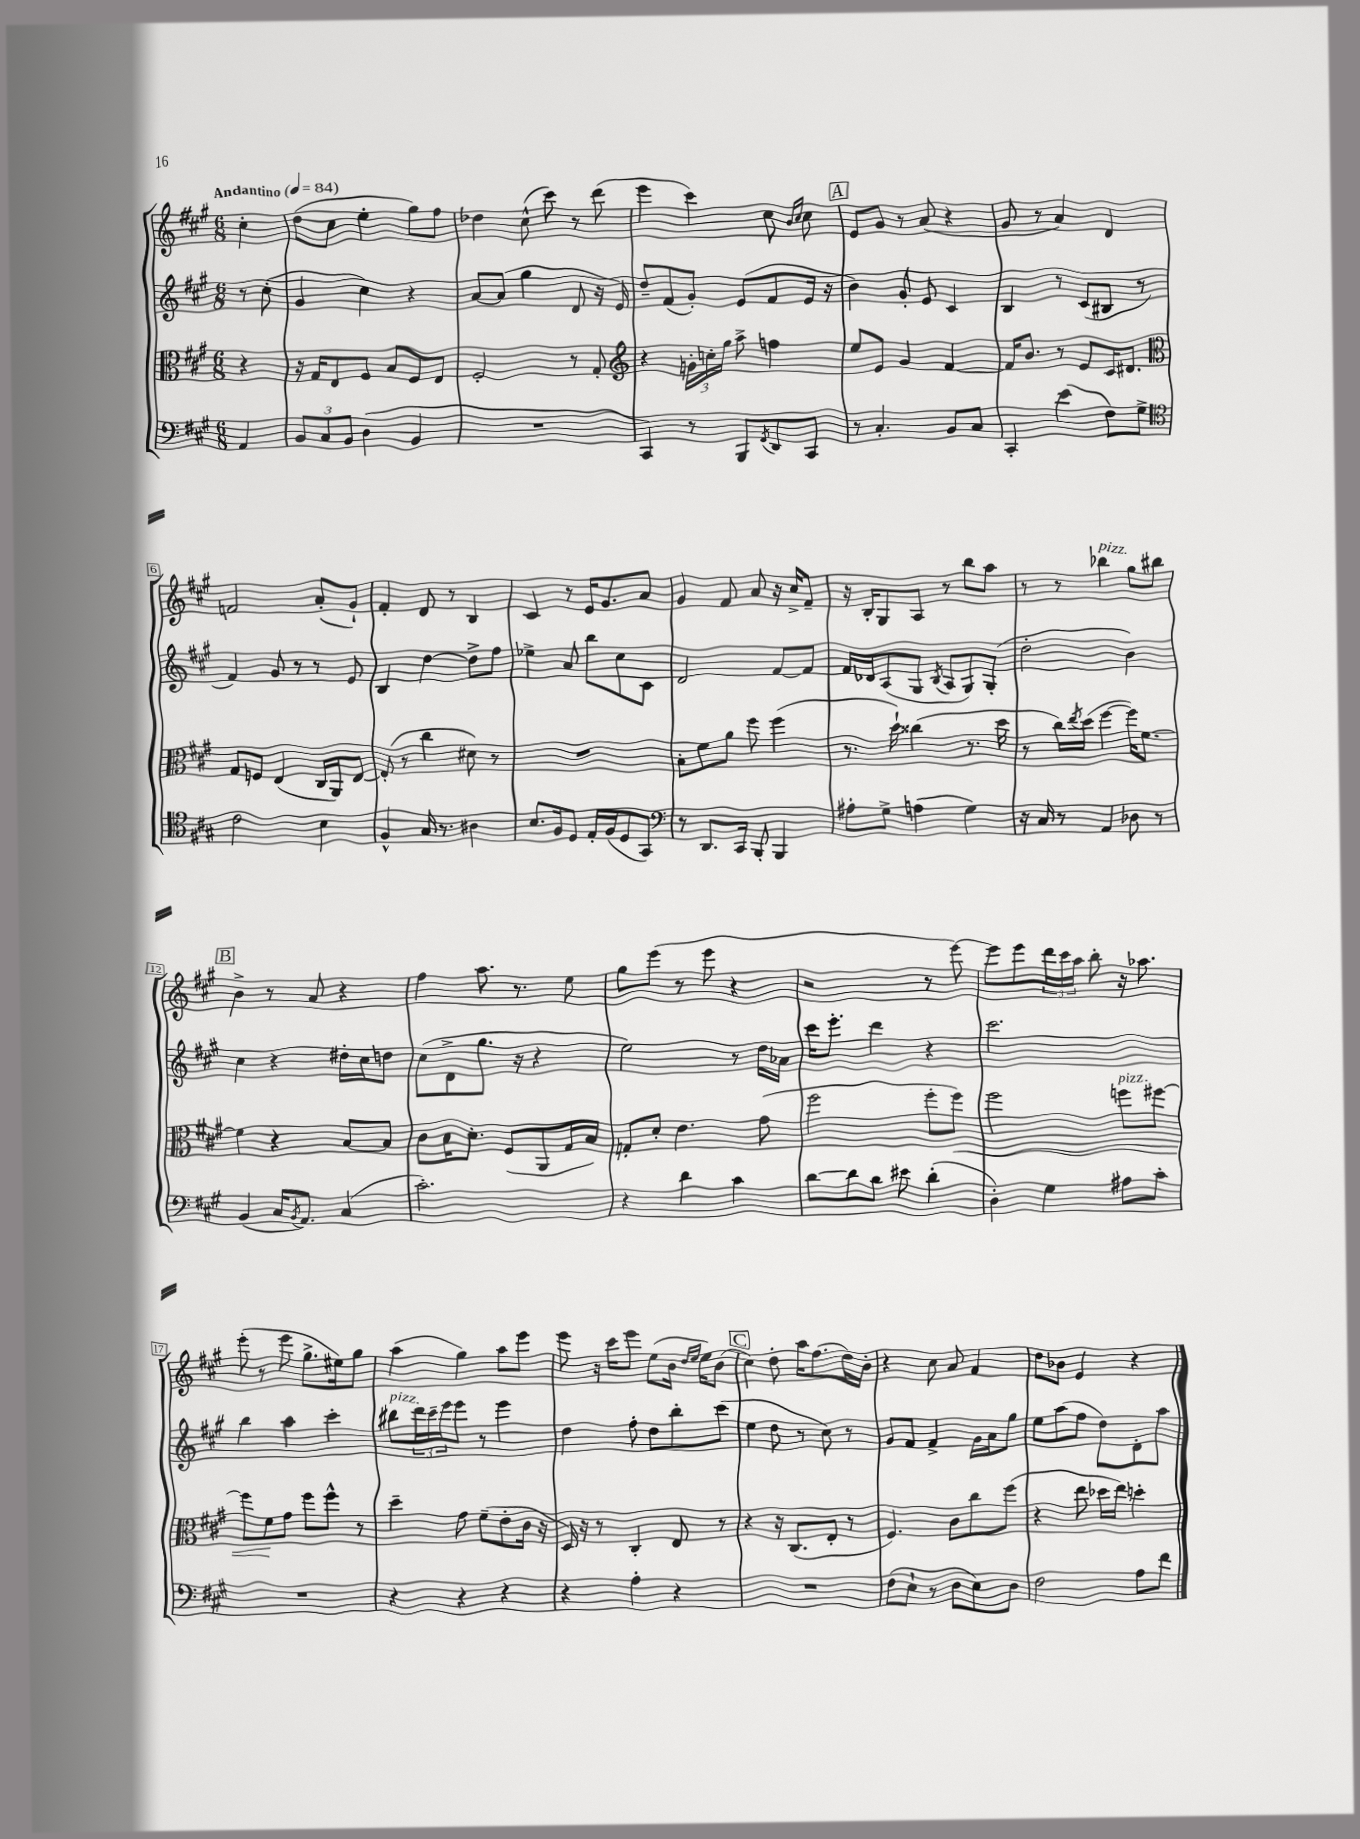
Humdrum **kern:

**kern	**kern	**kern	**kern
*staff4	*staff3	*staff2	*staff1
*clefF4	*clefC3	*clefG2	*clefG2
*k[f#c#g#]	*k[f#c#g#]	*k[f#c#g#]	*k[f#c#g#]
*M6/8	*M6/8	*M6/8	*M6/8
*MM84	*MM84	*MM84	*MM84
4AA	4r	8r	4cc#'
.	.	(8cc#'	.
=	=	=	=
12BB	16r	4g#	(8dd
.	16G#	.	.
12C#	.	.	.
.	8E	.	8cc#
12BB	.	.	.
(4D	8F#	4cc#)	4ee'
.	8B	.	.
4BB	8F#	4r	8gg#)
.	8E	.	8ff#
=	=	=	=
2.r	2F#'	[8a	4dd-
.	.	(8a]	.
.	.	4gg#	(8cc#^^
.	.	.	8ccc#)
.	8r	8d	8r
.	8G#'	16r	(8ddd
.	.	16e)	.
=	=	=	=
*	*clefG2	*	*
4CC#)	4r	8dd~	4eee
.	.	(8f#	.
8r	24g'	8g#')	4ccc#)
.	24cc'	.	.
.	24gg#	.	.
8BBB	8aa^	(8e	.
8qFF#	.	.	.
8DD	4ff	8f#	8cc#
.	.	.	16qqb
.	.	.	16qqcc#
8CC#	.	16e	8cc#
.	.	16r	.
=	=	=	=
8r	8ee	4b)	8e
4.C#'	8e	.	8g#
.	4g#	8g#'	8r
.	.	8e	(8a
8BB	[4f#	4c#	4r
8C#	.	.	.
=	=	=	=
4CC#'	16f#]	4B	8g#
.	8.b	.	.
.	.	.	8r
(4e	8r	8r	4a)
.	8e	(8c#	.
8F#)	16c#	8B#	4d
.	8.d#	.	.
8G#^	.	8r	.
=	=	=	=
*clefC4	*clefC3	*	*
2c#	8G#	4f#)	2f
.	8F	.	.
.	(4E	8g#	.
.	.	8r	.
4B	16C#	8r	(8a'
.	16AA)	.	.
.	[8E	8e	8g#`)
=	=	=	=
4F#^^	(8E']	4B	4f#'
.	8r	.	.
16G#	4cc#	[4dd	8d
8.r	.	.	.
.	.	.	8r
4A#	8d#)	8dd^]	4B
.	8r	8ff#	.
=	=	=	=
8.B	2.r	4ee-^	4c#
16F#	.	.	.
8D	.	8a	8r
16E'	.	8bb	16e
(16F#	.	.	8.g#
8D	.	8cc#	.
8GG#)	.	8c#	8a
=	=	=	=
*clefF4	*	*	*
8r	8B'	2d	4g#
8.DD	8f#	.	.
.	8a	.	8f#
16CC#	.	.	.
8BBB'	8ff#	.	8a
4BBB	(4ff#	[8f#	16r
.	.	.	16cc#^
.	.	8f#]	8f#~
=	=	=	=
8A#'	8.r	16f#	16r
.	.	16d-	16B'
8G#^	.	(8A	8G#
.	16dd`)	.	.
(4A	(4cc##	8G#	8A
.	.	8qB	.
.	.	8A	8r
4G#)	8.r	8G#)	8bb
.	.	(8G#'	8aa
.	16dd	.	.
=	=	=	=
16r	8r	2dd'	8r
16C#	.	.	.
8r	16cc#)	.	8r
.	8qee	.	.
.	(16dd	.	.
4AA	[4ff#	.	4bb-
8D-	16ff#])	4b)	8gg#
.	[8.f#	.	.
8r	.	.	8bb#
=	=	=	=
(4BB	4f#]	4cc#	4b^
16C#	4r	4r	8r
8qBB	.	.	.
8.AA)	.	.	.
.	.	.	8a
(4C#	[8B	16dd#'	4r
.	.	16cc#	.
.	8B]	8dd	.
=	=	=	=
2.c#')	8c#	(8cc#	4ff#
.	16B	8d^	.
.	8.d'	.	.
.	.	8.gg#	8.aa
.	(8F#	.	.
.	.	16r	8.r
.	8AA	4r	.
.	16G#	.	8ee
.	16B)	.	.
=	=	=	=
4r	8G'	2ee)	8gg#
.	8d'	.	(8eee
4d	4.e	.	8r
.	.	.	8eee
4c#	.	8r	4r
.	(8g#	16dd	.
.	.	16a-	.
=	=	=	=
[8d	2ff#	16ccc#	2r
.	.	8.eee'	.
8d]	.	.	.
8d	.	4ddd	.
8e#	.	.	.
(4d'	8ff#'	4r	8r
.	8ff#)	.	[8eee)
=	=	=	=
4D')	2ff#	2.ccc#	8eee]
.	.	.	8eee
4G#	.	.	24ddd
.	.	.	24ccc#
.	.	.	24aa
.	.	.	8bb'
8A#	8ff	.	16r
.	.	.	8.aa-
8c#'	[8ff#	.	.
=	=	=	=
2.r	8ff#]	4bb	(8eee'
.	8f#	.	8r
.	8g#	4aa	8eee
.	8ff#	.	8.gg#^
.	8ff#^^	4ccc#'	.
.	.	.	16ee#)
.	8r	.	8gg#
=	=	=	=
4r	4dd~	8bb#	(4aa
.	.	24ddd	.
.	.	24ccc#~	.
.	.	24eee	.
4r	8g#	8eee	4gg#)
.	(8f#~	8r	.
4r	8e'	4eee	8aa
.	16c#	.	8eee
.	16r	.	.
=	=	=	=
4r	16D)	4dd	8eee
.	16r	.	.
.	8r	.	16r
.	.	.	16ccc#
4A'	4C#'	8ff#'	8eee
.	.	8dd	(8ee
4r	8E	8bb'	16b
.	.	.	16qqdd
.	.	.	16qqee
.	.	.	16ee)
.	8r	(8ccc#	(8b
=	=	=	=
2.r	4r	4ee	4cc#)
.	16r	8dd	8dd'
.	(8.C#	.	.
.	.	8r	16aa
.	.	.	(8.ff#
.	8E'	8cc#)	.
.	8r	8r	16dd)
.	.	.	16b'
=	=	=	=
(8F#	4.F#)	8g#	4r
8E`	.	8f#	.
8r	.	4f#^	8cc#
8D	8c#	.	8a
8E)	8cc#	16g#	4f#
.	.	16a	.
8D	(8ff#	8gg#	.
=	=	=	=
2F#	4r	8ee	8dd
.	.	(8aa	8b-
.	8ee	8ff#	4e
.	16dd-	8dd)	.
.	16ee)	.	.
8A	4dd'	8d'	4r
8f#	.	8aa	.
==	==	==	==
*-	*-	*-	*-
